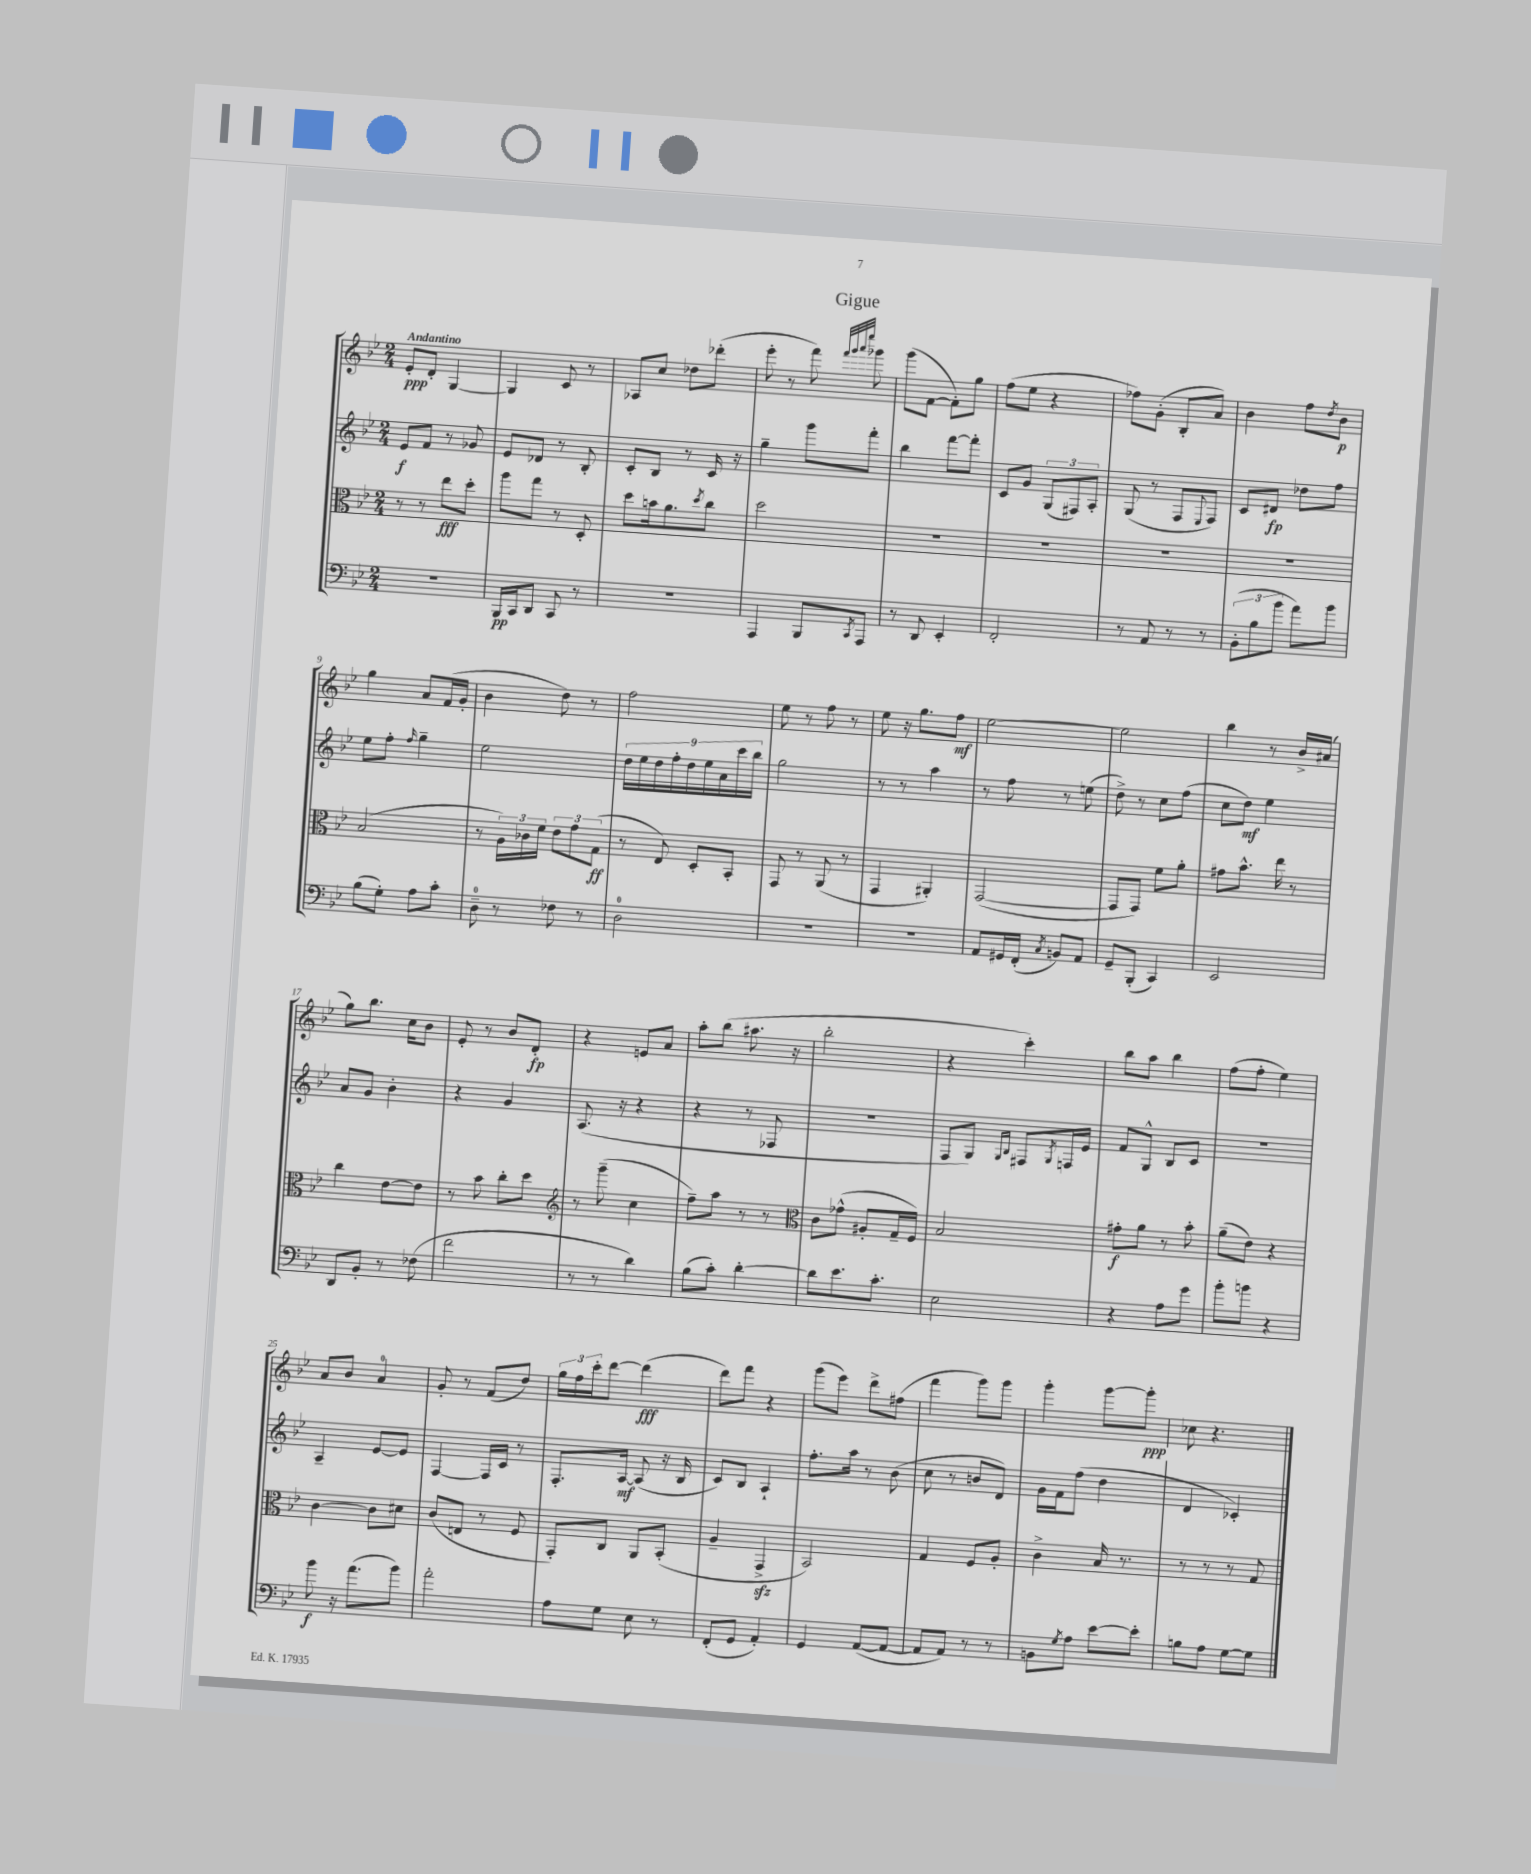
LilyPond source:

\header { title = "Gigue" }
<<
\new StaffGroup <<
\new Staff = "s0" {
    \clef treble \key bes \major \numericTimeSignature \time 2/4 \tempo "Andantino"
    ees'8-.\ppp d'8-. g4~ |
    g4 c'8 r8 |
    aes8 c''8 des''8 des'''8-.( |
    ees'''8-. r8 f'''8) \grace { f'''32 g'''32 a'''32 ees''''32 } ges'''8 |
    g'''8( f'8~ f'8-.) g''8 |
    f''8( ees''8 r4 |
    fes''8) g'8-.( bes8-. a'8) |
    bes'4 f''8 \acciaccatura { d''8 } bes'8\p |
    g''4 a'8 f'16( g'16-. |
    bes'4 d''8) r8 |
    f''2 |
    ees''8 r8 f''8 r8 |
    ees''8 r16 g''8. f''8\mf |
    ees''2~ |
    ees''2 |
    bes''4 r8 bes'16-> ais'16( |
    g''8) bes''8. c''16 bes'8 |
    ees'8-. r8 bes'8 d'8-.\fp |
    r4 e'8 a'8 |
    a''8-. bes''8( ais''8. r16 |
    bes''2-. |
    r4 c'''4-.) |
    bes''8 a''8 bes''4 |
    f''8( f''8-. ees''4) |
    a'8 bes'8 a'4-0 |
    g'8-. r8 f'8( d''8) |
    \tuplet 3/2 { g''16 f''16 c'''16-. } d'''8~ d'''4\fff( |
    d'''8) f'''8 r4 |
    g'''8( ees'''8) d'''8-> fis''8( |
    f'''4 g'''8) g'''8 |
    g'''4-. g'''8~ g'''8-.\ppp |
    ces''8 r4. \bar "|." |
}
\new Staff = "s1" {
    \clef treble \key bes \major \numericTimeSignature \time 2/4
    ees'8\f f'8 r8 ges'8 |
    ees'8 des'8 r8 bes8-. |
    c'8-. bes8 r8 c'16 r16 |
    g''4-- g'''8 f'''8-. |
    bes''4 f'''8~ f'''8-. |
    c'8 g'8 \tuplet 3/2 { g8( fis8) a8-. } |
    g8( r8 f8 \appoggiatura { ees8 } f8) |
    c'8 dis'8\fp des''8 f''8 |
    ees''8 f''8-. \grace { f''16 } g''4-- |
    ees''2 |
    \tuplet 9/8 { d''16 ees''16 d''16 f''16-. d''16 ees''16 a'16 c'''16 bes''16 } |
    g''2 |
    r8 r8 a''4 |
    r8 f''8 r8 e''8( |
    d''8->) r8 c''8 f''8( |
    c''8 d''8\mf) ees''4 |
    a'8 g'8 bes'4-. |
    r4 g'4 |
    a8.( r16 r4 |
    r4 r8 fes8 |
    r2 |
    f8 g8) \grace { g16 bes16 } fis8 \acciaccatura { g8 } f16 ees'16 |
    f'8 g8-^ bes8 c'8 |
    r2 |
    a4-- ees'8~ ees'8 |
    f4~ f16 c'16 r8 |
    f8.-. a16~\mf a8( r16 bes16 |
    c'8) bes8 a4-! |
    f''8.-. a''16 r8 bes'8( |
    c''8 r8 b'8 d'8) |
    g'16 f'16 f''8( d''4 |
    d'4 ces'4-.) \bar "|." |
}
\new Staff = "s2" {
    \clef alto \key bes \major \numericTimeSignature \time 2/4
    r8 r8 ees''8\fff d''8-. |
    a''8 g''8 r8 d8-. |
    d''8 b'16 a'8. \acciaccatura { d''8 } c''8 |
    d''2 |
    R2 |
    R2 |
    R2 |
    R2 |
    bes2( |
    r8 \tuplet 3/2 { a16) ces'16 f'16 } \tuplet 3/2 { ees'8 g'8 g8\ff( } |
    r8 ees8) d8-. bes,8-. |
    g,8 r8 a,8( r8 |
    g,4 ais,4-.) |
    g,2~( |
    g,8 g,8) f'8 a'8-. |
    gis'8 bes'8.-^ ees''16 r8 |
    c''4 ees'8~ ees'8 |
    r8 bes'8 c''8-. d''8 |
    \clef treble r8 g'''8--( c''4 |
    f''8--) a''8 r8 r8 |
    \clef alto c'8 ges'8-^( ais8-. g16-- f16) |
    bes2 |
    gis'8-.\f a'8 r8 bes'8-. |
    a'8--( ees'8) r4 |
    c'4~ c'8 dis'8 |
    c'8( e8 r8 f8 |
    g,8-.) c8 a,8 bes,8-.( |
    a4-- g,4->\sfz |
    bes,2) |
    g4 f8 a8-. |
    c'4-> bes16 r8. |
    r8 r8 r8 g8 \bar "|." |
}
\new Staff = "s3" {
    \clef bass \key bes \major \numericTimeSignature \time 2/4
    R2 |
    bes,,16\pp c,16 d,8 c,8 r8 |
    r2 |
    a,,4 bes,,8 \acciaccatura { c,8 } a,,8 |
    r8 d,8 ees,4-. |
    f,2-. |
    r8 a,8 r8 r8 |
    \tuplet 3/2 { bes,8-.( bes8 bes'8 } a'8) bes'8 |
    bes8( g8-.) a8 c'8-. |
    d8-0-- r8 fes8 r8 |
    d2-0 |
    R2 |
    R2 |
    a,8 gis,16 f,16-.( \acciaccatura { c8 } b,8) a,8 |
    g,8-- bes,,8-.( c,4) |
    ees,2 |
    d,8 bes,8-. r8 fes8( |
    f'2 |
    r8 r8 d'4) |
    bes8( c'8-.) d'4~-. |
    d'8 ees'8. c'8.-. |
    ees2 |
    r4 a8 g'8 |
    bes'8-. b'8 r4 |
    bes'8\f r16 a'8.( bes'8) |
    a'2-. |
    a8 g8 ees8 r8 |
    f,8-.( g,8 a,4-.) |
    g,4 a,8~( a,8~ |
    a,8 a,8) r8 r8 |
    b,8 \acciaccatura { g8 } a8 ees'8~ ees'8-. |
    b8 a8 g8~ g8 \bar "|." |
}
>>
>>
